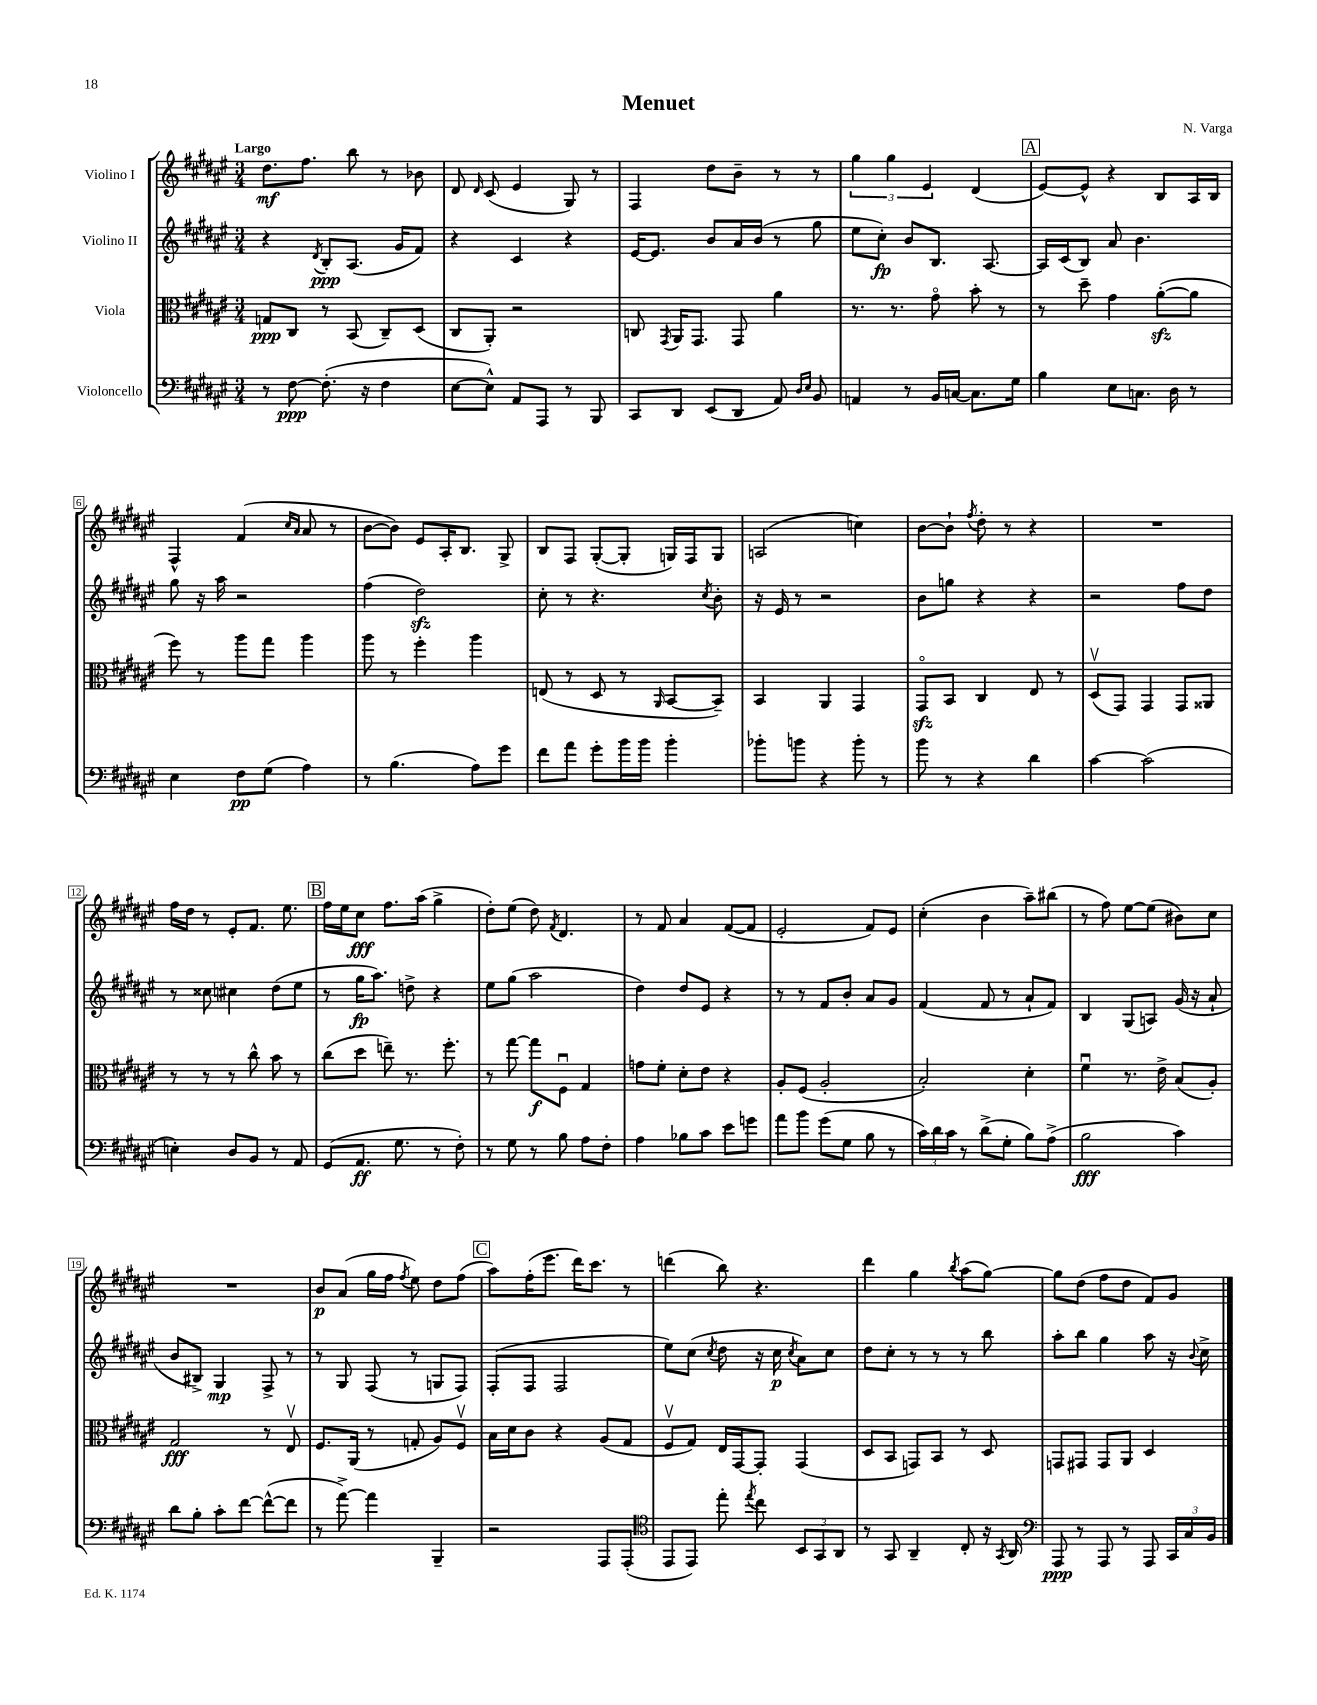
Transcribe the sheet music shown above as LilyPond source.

\header { title = "Menuet" composer = "N. Varga" }
<<
\new StaffGroup <<
\new Staff = "s0" \with { instrumentName = "Violino I" } {
    \clef treble \key fis \major \numericTimeSignature \time 3/4 \tempo "Largo"
    \autoBeamOff dis''8.[\mf fis''8.] b''8 r8 bes'8 |
    dis'8 \grace { dis'16 } cis'8( eis'4 gis8) r8 |
    fis4 dis''8[ b'8]-- r8 r8 |
    \tuplet 3/2 { gis''4 gis''4 eis'4 } dis'4( |
    \mark \markup { \box "A" } eis'8[~) eis'8]-^ r4 b8[ ais16 b16] |
    fis4-^ fis'4( \grace { cis''16[ ais'16] } ais'8 r8 |
    b'8[~ b'8]) eis'8[ ais16-. b8.] gis8-> |
    b8[ fis8] gis8[~-.( gis8]-. g16[) fis16 g8] |
    a2( c''4) |
    b'8[~ b'8]-! \acciaccatura { fis''8 } dis''8-. r8 r4 |
    R2. |
    fis''16[ dis''16] r8 eis'8[-. fis'8.] eis''8. |
    \mark \markup { \box "B" } fis''16[ eis''16 cis''8]\fff fis''8.[ ais''16]( gis''4-> |
    dis''8[-.) eis''8]( dis''8) \acciaccatura { fis'8 } dis'4. |
    r8 fis'8 ais'4 fis'8[~( fis'8] |
    eis'2-. fis'8[) eis'8] |
    cis''4-.( b'4 ais''8[--) bis''8]( |
    r8 fis''8) eis''8[~ eis''8]( bis'8[) cis''8] |
    R2. |
    b'8[\p ais'8]( gis''16[ fis''16] \acciaccatura { fis''8 } eis''8) dis''8[ fis''8]( |
    \mark \markup { \box "C" } ais''8[) fis''16-.( eis'''8.] dis'''16[) cis'''8.] r8 |
    d'''4( b''8) r4. |
    dis'''4 gis''4 \acciaccatura { b''8 } ais''8[( gis''8]~) |
    gis''8[ dis''8]( fis''8[ dis''8] fis'8[) gis'8] \bar "|." |
}
\new Staff = "s1" \with { instrumentName = "Violino II" } {
    \clef treble \key fis \major \numericTimeSignature \time 3/4
    \autoBeamOff r4 \acciaccatura { dis'8 } b8[-.\ppp ais8.]( gis'16[ fis'8]) |
    r4 cis'4 r4 |
    eis'16[~ eis'8.] b'8[ ais'16 b'16]( r8 gis''8 |
    eis''8[ cis''8]-.\fp) b'8[ b8.] ais8.~ |
    \mark \markup { \box "A" } ais16[ cis'16( b8]) ais'8 b'4. |
    gis''8 r16 ais''16 r2 |
    fis''4( dis''2\sfz) |
    cis''8-. r8 r4. \acciaccatura { cis''8 } b'8-. |
    r16 eis'16 r8 r2 |
    b'8[ g''8] r4 r4 |
    r2 fis''8[ dis''8] |
    r8 cisis''8 cis''4 dis''8[( eis''8] |
    \mark \markup { \box "B" } r8 gis''16[\fp ais''8.]) d''8-> r4 |
    eis''8[ gis''8]( ais''2 |
    dis''4) dis''8[ eis'8] r4 |
    r8 r8 fis'8[ b'8]-. ais'8[ gis'8] |
    fis'4( fis'8 r8 ais'8[-! fis'8]) |
    b4 gis8[( a8]) gis'16( r16 ais'8-! |
    b'8[ bis8]->) gis4\mp fis8-> r8 |
    r8 gis8 fis8( r8 g8[ fis8]) |
    \mark \markup { \box "C" } fis8[-.( fis8] fis2 |
    eis''8[) cis''8]( \acciaccatura { cis''8 } dis''8 r16 cis''16\p \acciaccatura { cis''8 } ais'8[) cis''8] |
    dis''8[ cis''8]-. r8 r8 r8 b''8 |
    ais''8[-. b''8] gis''4 ais''8 r16 \appoggiatura { b'8 } cis''16-> \bar "|." |
}
\new Staff = "s2" \with { instrumentName = "Viola" } {
    \clef alto \key fis \major \numericTimeSignature \time 3/4
    \autoBeamOff g8[\ppp cis8] r8 b,8( cis8[--) dis8]( |
    cis8[ ais,8]-.) r2 |
    c8 \acciaccatura { gis,8 } ais,16[ gis,8.] gis,8 ais'4 |
    r8. r8. gis'8\flageolet b'8-. r8 |
    \mark \markup { \box "A" } r8 dis''8-- gis'4 ais'8[~-.\sfz( ais'8] |
    fis''8) r8 ais''8[ gis''8] ais''4 |
    ais''8 r8 fis''4-. ais''4 |
    e8( r8 dis8 r8 \grace { ais,16 } b,8[~ b,8]--) |
    b,4 ais,4 gis,4 |
    gis,8[\flageolet\sfz b,8] cis4 eis8 r8 |
    dis8[\upbow( gis,8]) gis,4 gis,8[ aisis,8] |
    r8 r8 r8 cis''8-^ b'8 r8 |
    \mark \markup { \box "B" } cis''8[( dis''8] e''8--) r8. fis''8.-. |
    r8 gis''8~ gis''8[\f fis8]\downbow gis4 |
    g'8[ fis'8]-. dis'8[-. eis'8] r4 |
    ais8[-. fis8]( ais2-. |
    b2-.) dis'4-. |
    fis'4\downbow r8. eis'16-> b8[( ais8]-.) |
    gis2\fff r8 eis8\upbow |
    fis8.[ ais,16]( r8 g8-. ais8[) fis8]\upbow |
    \mark \markup { \box "C" } b16[ dis'16 cis'8] r4 ais8[( gis8] |
    fis8[\upbow gis8]) eis16[ gis,16~ gis,8]-. gis,4( |
    dis8[ b,8] g,8[) b,8] r8 dis8 |
    g,8[ gis,8] gis,8[ ais,8] dis4 \bar "|." |
}
\new Staff = "s3" \with { instrumentName = "Violoncello" } {
    \clef bass \key fis \major \numericTimeSignature \time 3/4
    \autoBeamOff r8 fis8~\ppp fis8.-.( r16 fis4 |
    eis8[~ eis8]-^) ais,8[ ais,,8] r8 b,,8 |
    cis,8[ dis,8] eis,8[( dis,8] ais,8) \grace { dis16[ eis16] } b,8 |
    a,4 r8 b,16[ c16]~ c8.[ gis16] |
    \mark \markup { \box "A" } b4 eis8[ c8.] dis16 r8 |
    eis4 fis8[\pp gis8]( ais4) |
    r8 b4.( ais8[) gis'8] |
    fis'8[ ais'8] gis'8[-. b'16 b'16] b'4-. |
    bes'8[-. b'8] r4 b'8-. r8 |
    b'8 r8 r4 dis'4 |
    cis'4~ cis'2( |
    e4-.) dis8[ b,8] r8 ais,8 |
    \mark \markup { \box "B" } gis,8[( ais,8.]\ff gis8. r8 fis8-.) |
    r8 gis8 r8 b8 ais8[ fis8]-. |
    ais4 bes8[ cis'8] eis'8[ g'8] |
    ais'8[ b'8] gis'8[( gis8] b8 r8 |
    \tuplet 3/2 { cis'16[) dis'16 cis'16] } r8 dis'8[->( gis8]-. b8[) ais8]->( |
    b2\fff cis'4) |
    dis'8[ b8]-. cis'8[-. fis'8]~ fis'8[~-^( fis'8] |
    r8 ais'8~->) ais'4 b,,4-- |
    \mark \markup { \box "C" } r2 ais,,8[ ais,,8]-.( |
    \clef tenor eis,8[ eis,8]) eis''8-. \acciaccatura { eis''8 } cis''8 \tuplet 3/2 { b,8[ gis,8 ais,8] } |
    r8 gis,8 ais,4-- cis8-. r16 \acciaccatura { gis,8 } ais,16 |
    \clef bass ais,,8\ppp r8 ais,,8 r8 ais,,8 \tuplet 3/2 { cis,16[ cis16 b,16] } \bar "|." |
}
>>
>>
\layout { \context { \Score \override BarNumber.stencil = #(make-stencil-boxer 0.1 0.3 ly:text-interface::print) } }
